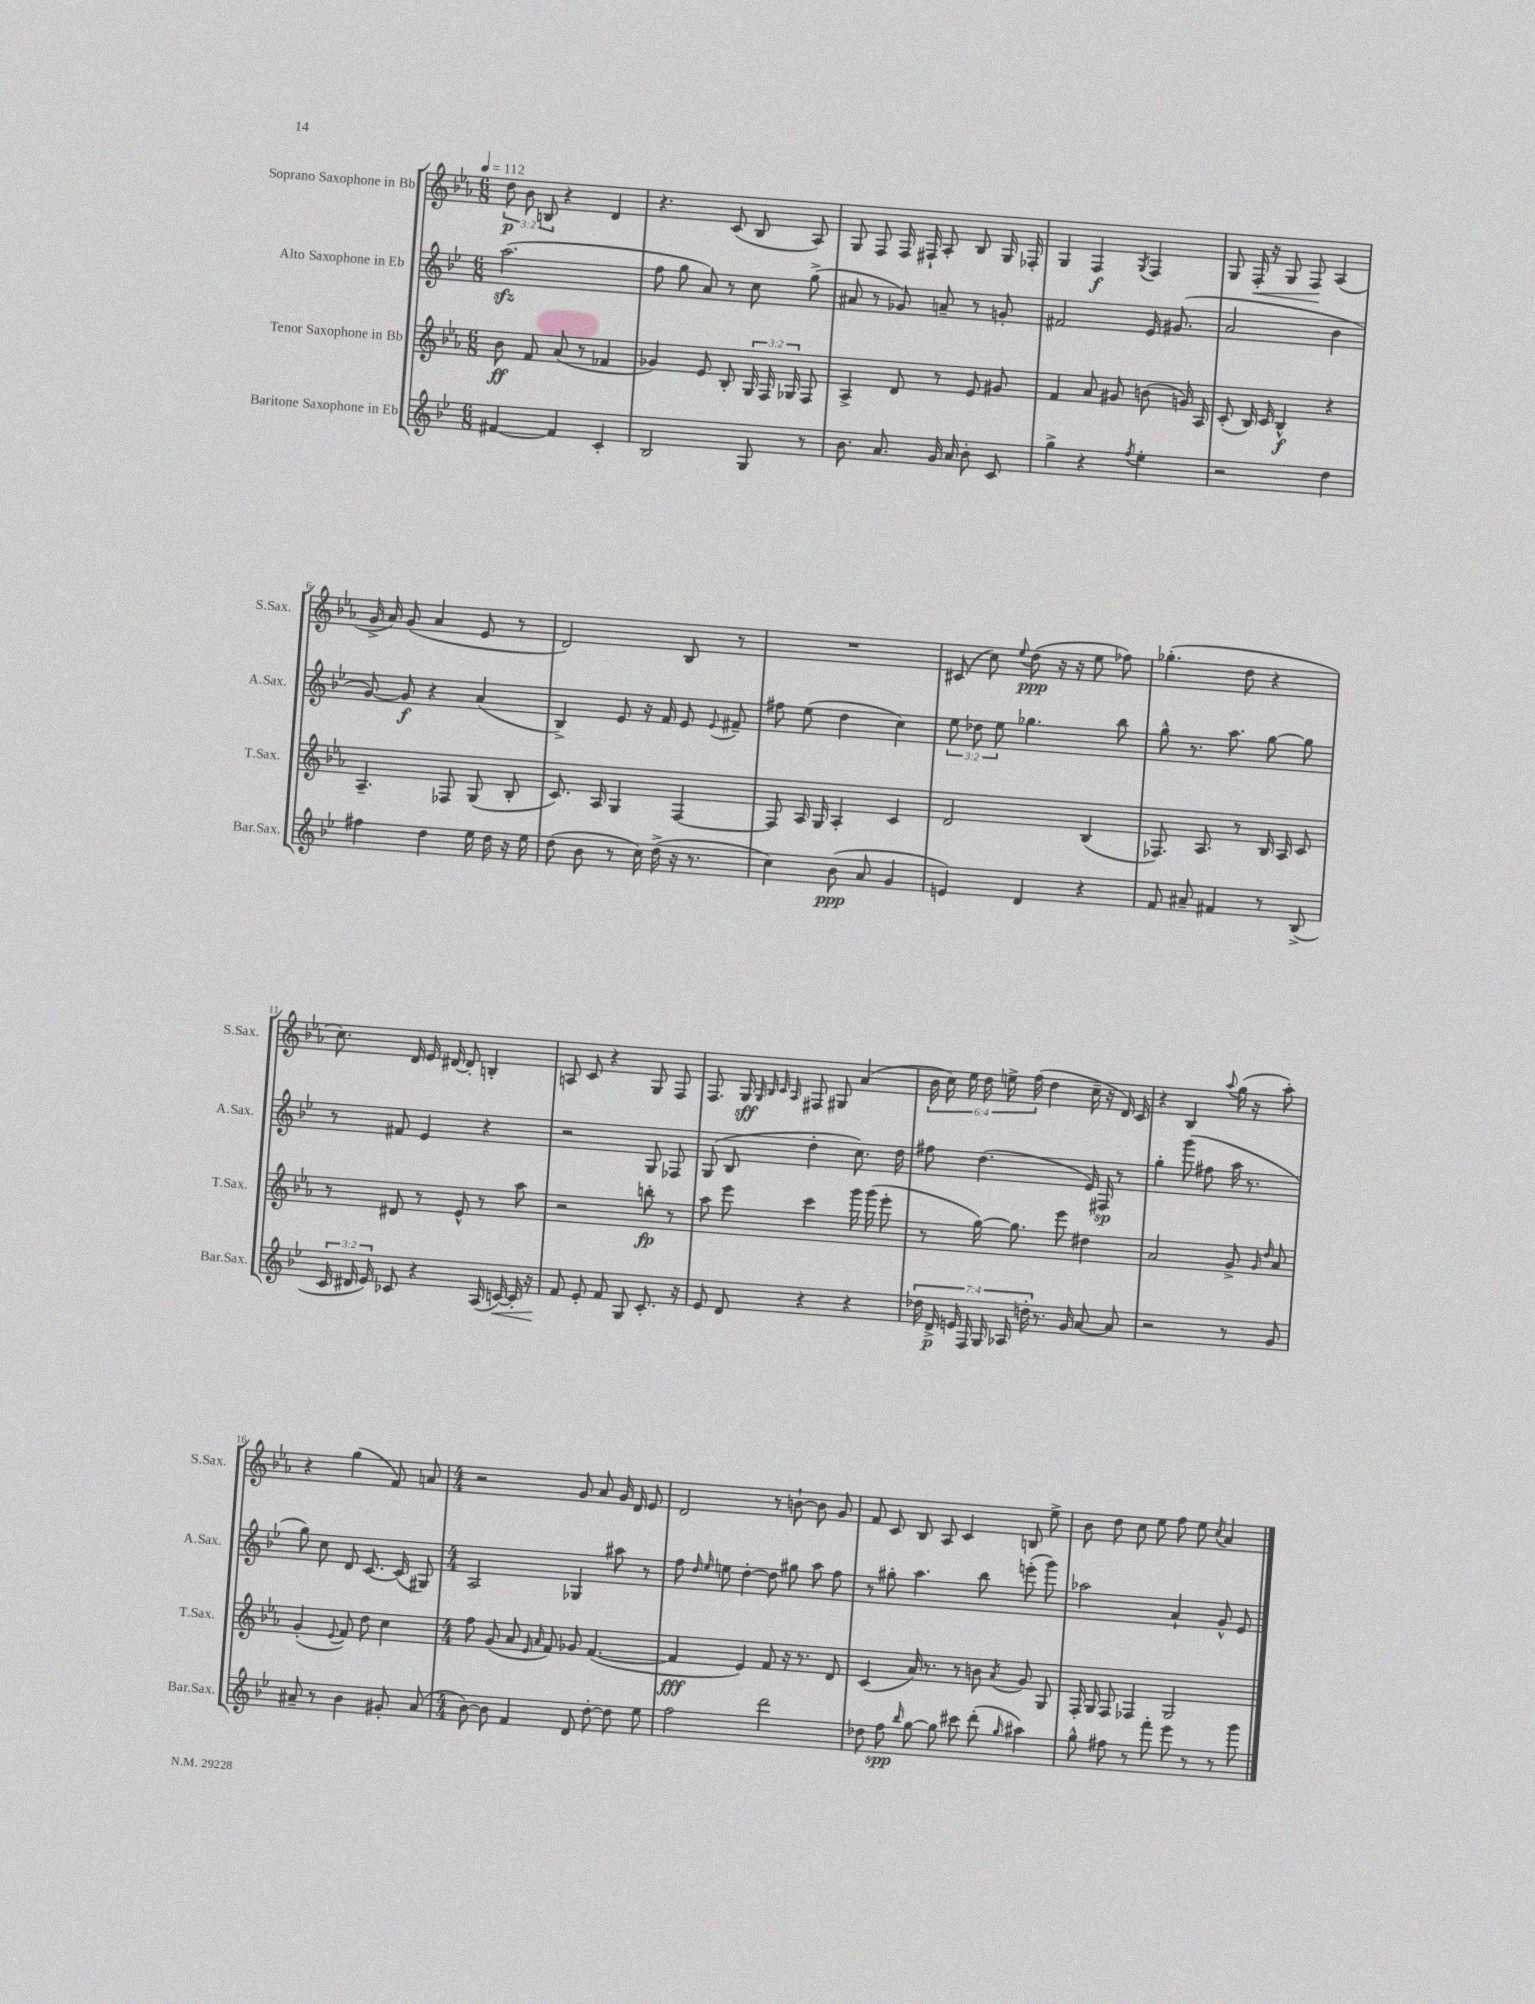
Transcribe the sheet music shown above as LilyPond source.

<<
\new StaffGroup <<
\new Staff = "s0" \with { instrumentName = "Soprano Saxophone in Bb" shortInstrumentName = "S.Sax." } {
    \clef treble \key ees \major \numericTimeSignature \time 6/8 \override Staff.TupletNumber.text = #tuplet-number::calc-fraction-text \tempo 4 = 112
    \autoBeamOff \tuplet 3/2 { d''8\p bes'8 b8 } r4 d'4 |
    r4. c'8( bes8 aes8) |
    g8 f8 f16 fis16-! aes8-. bes8 g16 fes16-. |
    g4 f4\f \acciaccatura { g8 } f4 |
    g8 f16-.\< r16 g8 f8\! aes4( |
    g'16-> aes'16) g'8( aes'4 ees'8 r8 |
    d'2) bes8 r8 |
    R2. |
    cis'8( c''8) \appoggiatura { ees''8 } d''8\ppp( r16 r16 ees''8 fes''8) |
    ges''4.-.( d''8 r4 |
    c''8.) d'16 ees'16 dis'16~ dis'8-. b4-. |
    a8 c'8 r4 g8 f8 |
    f8. g16\sff \grace { g32 bes32 c'32 aes32 } fis8 gis8 aes'4( |
    \tuplet 6/4 { bes'16 c''16) ees''16 d''16 e''16-> f''16( } d''4 c''16-- r16 d'16) c'16 |
    r4 bes4 \appoggiatura { aes''8 } g''16( r16 aes''8-.) |
    r4 g''4( f'8) a'8 |
    \numericTimeSignature \time 4/4 r2 g'8 aes'8 g'16 d'16 ees'8 |
    d'2 r8 b'8~-! b'8 g'8 |
    f'8 c'8 bes8 aes8 c'4 b8 ees''8-> |
    bes'8 d''8 c''8 ees''8 f''8 ees''8 \acciaccatura { c''8 } aes'4 \bar "|." |
}
\new Staff = "s1" \with { instrumentName = "Alto Saxophone in Eb" shortInstrumentName = "A.Sax." } {
    \clef treble \key bes \major \numericTimeSignature \time 6/8 \override Staff.TupletNumber.text = #tuplet-number::calc-fraction-text
    \autoBeamOff a''2.\sfz( |
    f''8 g''8 a'8) r8 c''8 g''8->( |
    ais'8 r8 ges'8) a'8-- r8 g'8-. |
    fis'2 ees'16 gis'8.( |
    a'2 bes'4 |
    g'8~) g'8\f r4 a'4( |
    bes4->) ees'8 r16 f'16 ees'8 \appoggiatura { ees'8 } fis'8-- |
    fis''8 ees''8( d''4 c''4) |
    \tuplet 3/2 { ees''8 des''8 ees''8 } ges''4. bes''8 |
    g''8-^ r8. a''8. g''8~ g''8 |
    r8 fis'8 ees'4 r4 |
    r2 g8 fes8 |
    g8( bes8 d''4-. c''8.) d''16 |
    fis''8 d''4.( ees'16) fis16\sp r8 |
    g''4-. g'''8( fis''8 a''16 r8. |
    g''8) c''8 d'8 c'8.~ c'16( gis8) |
    \numericTimeSignature \time 4/4 a2 ges4 ais''8 r8 |
    f''8 \grace { d''16 ees''16 } e''8 d''4~-. d''8 gis''8 a''8 f''8 |
    r8 gis''8-. a''4. bes''8 e'''8-.( g'''8) |
    aes''2 a'4-! g'8-^ ees'8 \bar "|." |
}
\new Staff = "s2" \with { instrumentName = "Tenor Saxophone in Bb" shortInstrumentName = "T.Sax." } {
    \clef treble \key ees \major \numericTimeSignature \time 6/8 \override Staff.TupletNumber.text = #tuplet-number::calc-fraction-text
    \autoBeamOff bes'8\ff f'8 aes'8( r8 fes'4 |
    ges'4) ees'8 bes8-. \tuplet 3/2 { g16 f16 ges16 } f8 |
    aes4-> d'8 r8 ees'8 gis'8 |
    f'4 aes'8 gis'8 b'8( g'16) aes16 |
    c'8-.( bes16) c'16 bes4-^\f r4 |
    aes4.-- fes8 g8( bes8-. |
    c'8.) aes16 g4 f4~ |
    f8 aes16 g16 aes4-. c'4 |
    d'2 bes4( |
    fes8.) aes8. r8 bes16 aes16 c'8 |
    r8 dis'8 r8 ees'8-^ r8 aes''8 |
    r2 b''8-.\fp r8 |
    aes''8 ees'''8 c'''4 g'''16 g'''16( ees'''8-. |
    r8 g''16~) g''8. ees'''8 dis''4 |
    aes'2 g'8-> \grace { g'16 d''16 } aes'8 |
    g'4-.( \appoggiatura { ees'8 } f'8) d''8 c''4 |
    \numericTimeSignature \time 4/4 f''8 g'8( aes'8 \grace { ees'16 aes'16 } f'8) ges'8 f'4.~( |
    f'4\fff ees'4) f'8 r16 r8. d'8 |
    c'4( aes'16) r8. r8 b'8 \acciaccatura { aes'8 } g'8 g8 |
    f16-. g16 f8 fes4 g2 \bar "|." |
}
\new Staff = "s3" \with { instrumentName = "Baritone Saxophone in Eb" shortInstrumentName = "Bar.Sax." } {
    \clef treble \key bes \major \numericTimeSignature \time 6/8 \override Staff.TupletNumber.text = #tuplet-number::calc-fraction-text
    \autoBeamOff fis'4~ fis'4 c'4-. |
    bes2 g8 r8 |
    bes'8. a'8. g'16 a'16 bes'8-. c'8 |
    g''4-> r4 \acciaccatura { f''8 } ees''4-. |
    r2 d''4 |
    fis''4 d''4 ees''16 d''16 r16 ees''16 |
    d''8( bes'8 r8 c''16) d''16->( r16 r8. |
    c''4) bes'8\ppp( a'8 g'4 |
    e'4) d'4 r4 |
    f'8 ais'8-- fis'4 r8 bes8->( |
    \tuplet 3/2 { c'16 dis'16 ees'16) } ces'8 r4 a16( c'16~\<) c'16-. r16 |
    f'8\! ees'8-. f'8 g8 c'8.-. r16 |
    ees'8 d'8 r4 r4 |
    \tuplet 7/4 { des''16 d'16->\p e'16 f16 g16 aes16 d''16-. } r8. g'16 a'8~ a'8 |
    r2 r8 g'8 |
    ais'8-- r8 bes'4 gis'8-. ais'8( |
    \numericTimeSignature \time 4/4 bes'8~) bes'8 f'4 d'8 d''8~-. d''8 ees''8 |
    f''2 d'''2 |
    des''8 f''8\spp \grace { bes''16 } g''8~ g''8 cis'''8 d'''8-.( \grace { g''16 } ais''4) |
    g''8-^ fis''8 r8 f'''8-. ees'''8 r8 r8 g'''8 \bar "|." |
}
>>
>>
